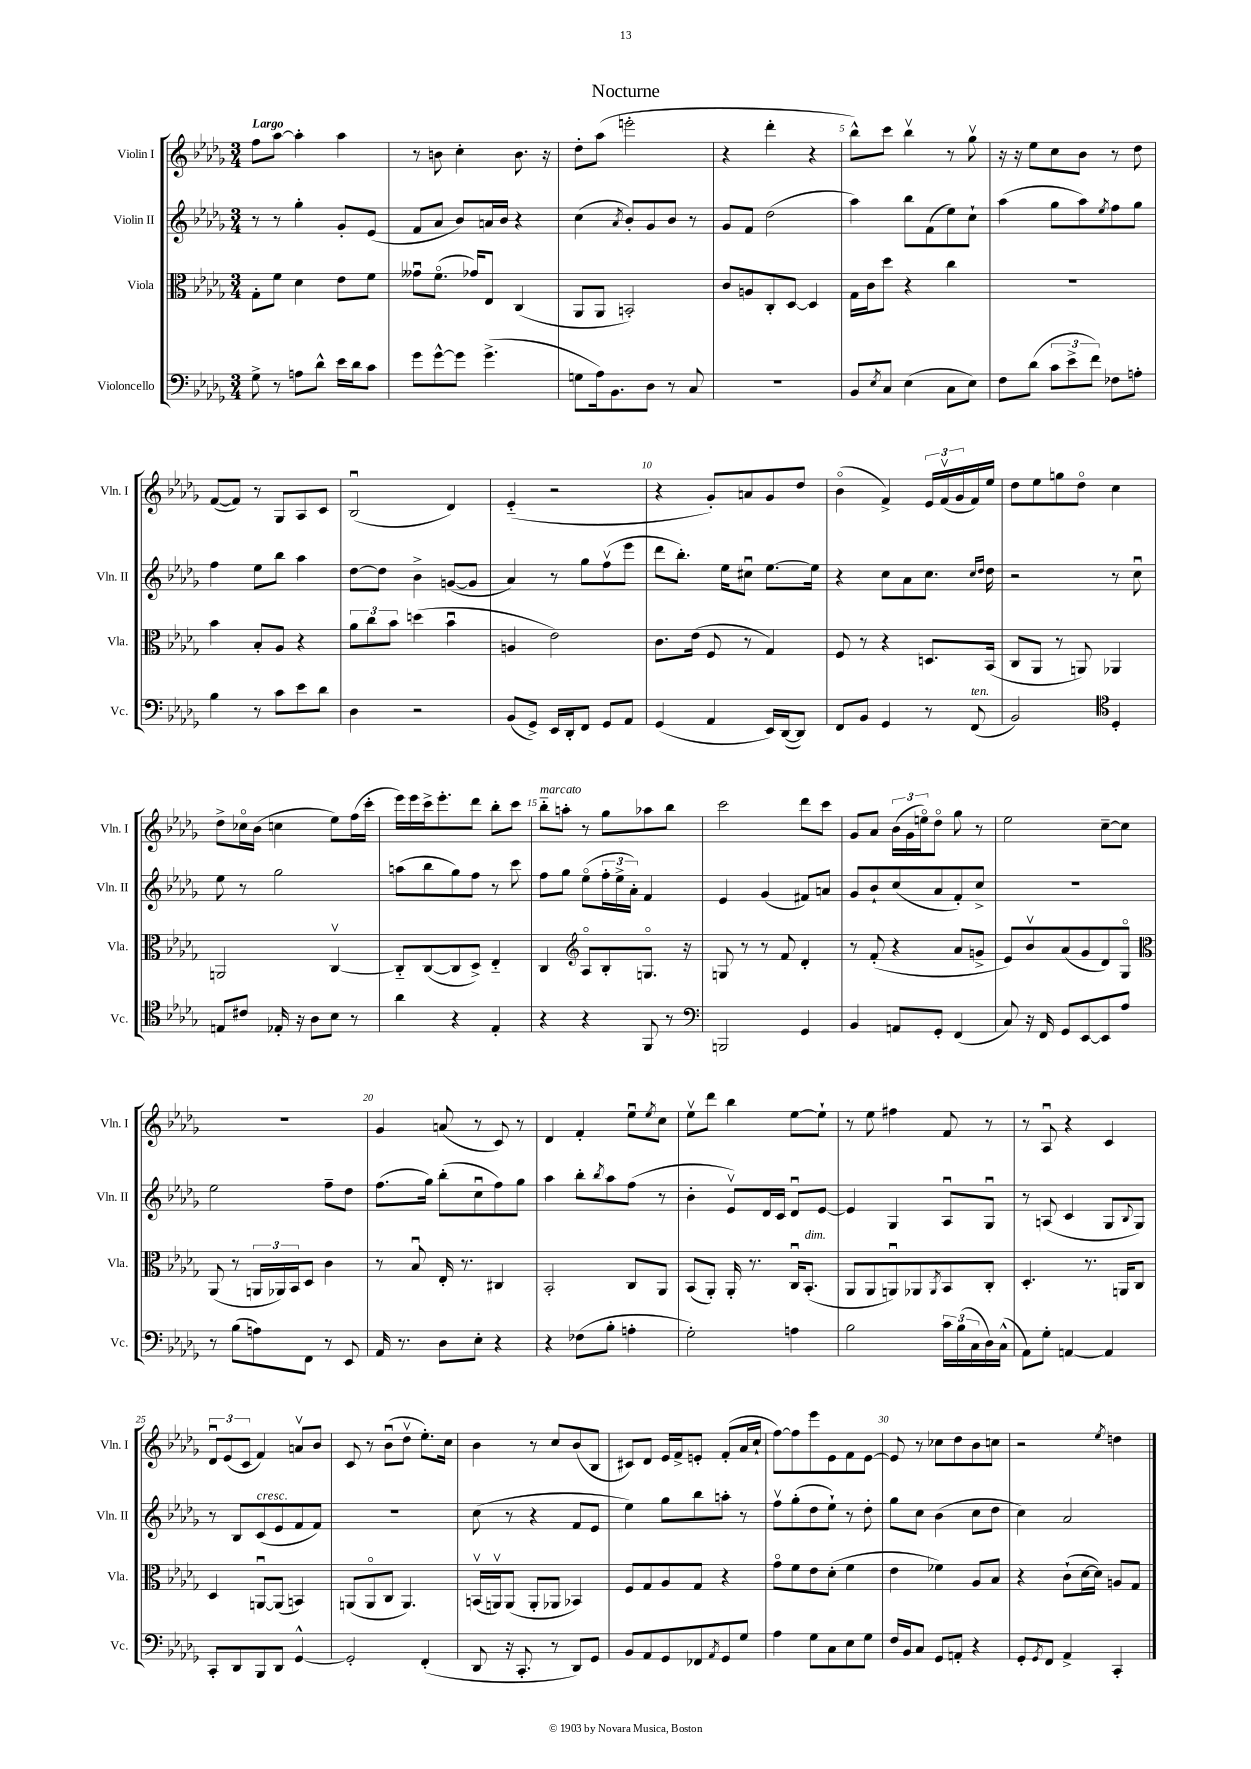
\header { title = "Nocturne" }
<<
\new StaffGroup <<
\new Staff = "s0" \with { instrumentName = "Violin I" shortInstrumentName = "Vln. I" } {
    \clef treble \key des \major \numericTimeSignature \time 3/4 \tempo "Largo"
    f''8 aes''8~ aes''4-. aes''4 |
    r8 b'8 c''4-. b'8. r16 |
    des''8-. aes''8( e'''2-. |
    r4 des'''4-. r4 |
    bes''8-^) c'''8 bes''4\upbow r8 ges''8\upbow |
    r16 r16 ees''8 c''8 bes'8 r8 des''8 |
    f'8~( f'8) r8 ges8 aes8 c'8 |
    bes2\downbow( des'4) |
    ees'4-_( r2 |
    r4 ges'8-.) a'8 ges'8 des''8 |
    bes'4\flageolet( f'4->) \tuplet 3/2 { ees'16 f'16\upbow( ges'16 } f'16) ees''16 |
    des''8 ees''8 g''8 des''8\flageolet c''4 |
    des''8-> ces''16\flageolet bes'16( c''4 ees''8) f''16( c'''16-. |
    ees'''16) ees'''16 c'''16-> ees'''8.-. des'''8 bes''8-. c'''8 |
    bes''8-_^\markup { \italic "marcato" } a''8-. r8 ges''8 aes''8 bes''8 |
    c'''2 des'''8 c'''8 |
    ges'8 aes'8 \tuplet 3/2 { bes'16( ges'16 e''16\flageolet) } des''8\flageolet ges''8 r8 |
    ees''2 c''8~-- c''8 |
    R2. |
    ges'4 a'8( r8 c'8) r8 |
    des'4 f'4-. ees''8\downbow \acciaccatura { ees''8 } c''8 |
    ees''8\upbow des'''8 bes''4 ees''8~ ees''8-! |
    r8 ees''8 fis''4 f'8 r8 |
    r8 aes8\downbow r4 c'4 |
    \tuplet 3/2 { des'8\downbow ees'8( c'8 } f'4) a'8\upbow bes'8 |
    c'8 r8 bes'8\downbow( des''8\upbow ees''8.-.) c''16 |
    bes'4 r8 c''8 bes'8( bes8 |
    cis'8) des'8 ees'16 f'16-> e'8-. f'8-.( aes'16 c''16-! |
    f''8~) f''8 ees'''8 ees'8 f'8 ees'8~ |
    ees'8 r8 ces''8 des''8 bes'8 c''8 |
    r2 \acciaccatura { ees''8 } d''4 \bar "|." |
}
\new Staff = "s1" \with { instrumentName = "Violin II" shortInstrumentName = "Vln. II" } {
    \clef treble \key des \major \numericTimeSignature \time 3/4
    r8 r8 ges''4-. ges'8-. ees'8( |
    f'8 aes'8 bes'8) a'16 bes'16 r4 |
    c''4( \acciaccatura { aes'8 } bes'8-.) ges'8 bes'8 r8 |
    ges'8 f'8 des''2( |
    aes''4) bes''8 f'8( ees''8) c''8-! |
    aes''4( ges''8 aes''8) \acciaccatura { ees''8 } f''8 ges''8 |
    f''4 ees''8 bes''8 aes''4 |
    des''8~ des''8 bes'4-> g'8~( g'8 |
    aes'4) r8 ges''8 f''8\upbow( ees'''8 |
    des'''8 bes''8.-.) ees''16 cis''8\downbow ees''8.~ ees''16 |
    r4 c''8 aes'8 c''8. \grace { c''16 des''16 } des''16 |
    r2 r8 c''8\downbow |
    ees''8 r8 ges''2 |
    a''8( bes''8 ges''8) f''8 r8 c'''8 |
    f''8 ges''8 ees''8\flageolet( \tuplet 3/2 { f''16-. ees''16-> aes'16-.) } f'4 |
    ees'4 ges'4( fis'8) a'8 |
    ges'8 bes'8-! c''8( aes'8 f'8-.) c''8-> |
    R2. |
    ees''2 f''8-- des''8 |
    f''8.( ges''16) bes''8-.( c''8\downbow f''8) ges''8 |
    aes''4 bes''8-. \acciaccatura { bes''8 } aes''8 f''8( r8 |
    bes'4-. ees'8\upbow) des'16 c'16 des'8\downbow ees'8~ |
    ees'4 ges4 aes8\downbow ges8\downbow |
    r8 a8( c'4 ges8 \appoggiatura { bes8 } ges8) |
    r8 bes8 c'8^\markup { \italic "cresc." }( ees'8 f'8 f'8) |
    R2. |
    c''8( r8 r4 f'8 ees'8 |
    ees''4) ges''8 bes''8 a''8-. r8 |
    f''8\upbow ges''8-.( des''8 ees''8-!) r8 des''8-. |
    ges''8 c''8 bes'4( c''8 des''8 |
    c''4) aes'2 \bar "|." |
}
\new Staff = "s2" \with { instrumentName = "Viola" shortInstrumentName = "Vla." } {
    \clef alto \key des \major \numericTimeSignature \time 3/4
    ges8-. f'8 des'4 ees'8 f'8 |
    geses'8\downbow f'8.\flageolet( ges'16) ees8 c4( |
    aes,8 aes,8 b,2-.) |
    c'8 a8 c8-. des8~ des4 |
    ges16 c'16 des''8 r4 c''4 |
    R2. |
    bes'4 bes8-. aes8 r4 |
    \tuplet 3/2 { aes'8 c''8 bes'8 } d''4( bes'4\downbow |
    a4 ees'2) |
    c'8. ees'16( f8 r8 ges4) |
    f8 r8 r4 d8. bes,16( |
    c8 aes,8 r8 a,8) aes,4 |
    a,2 c4~\upbow |
    c8-_ c8~( c8 des8->) ees4-_ |
    c4 \clef treble aes8\flageolet bes8-. g8.\flageolet r16 |
    g8 r8 r8 f'8 des'4-. |
    r8 f'8-.( r4 aes'8 g'8-> |
    ees'8) bes'8\upbow aes'8( ges'8 des'8) ges8\flageolet |
    \clef alto aes,8( r8 \tuplet 3/2 { a,16 aes,16) bes,16 } des8 c'4 |
    r8 bes8\downbow ees16-. r8. cis4 |
    bes,2-. c8 aes,8 |
    bes,8( aes,8-.) aes,16-. r8. c16\downbow bes,8.-.^\markup { \italic "dim." }( |
    aes,8 aes,8 a,8\downbow) aes,8 \acciaccatura { aes,8 } bes,8 c8-. |
    des4.-. r8. a,16 c8 |
    des4 a,8~\downbow a,8( b,4) |
    a,8( a,8\flageolet c8 a,4.) |
    b,16\upbow( a,16\upbow) a,8( a,8-. aes,8 bes,4) |
    f8 ges8 aes8 ges8 r4 |
    ges'8\flageolet f'8 ees'8 des'8-.( f'4 |
    ees'4 fes'4) aes8 bes8 |
    r4 c'8-!( des'16~ des'16) a8 ges8 \bar "|." |
}
\new Staff = "s3" \with { instrumentName = "Violoncello" shortInstrumentName = "Vc." } {
    \clef bass \key des \major \numericTimeSignature \time 3/4
    ges8-> r8 a8 des'8-^ ees'16 des'16 c'8 |
    ges'8 ges'8~-^ ges'8 ges'4.->( |
    g8 aes16) bes,8. des8 r8 c8 |
    R2. |
    bes,8 \acciaccatura { ees8 } c8 ees4( c8 ees8) |
    f8 des'8( \tuplet 3/2 { c'8 ees'8-> f'8) } fes8 a8-. |
    bes4 r8 c'8 ees'8 des'8 |
    des4 r2 |
    bes,8( ges,8->) ees,16 des,16-. f,8 ges,8 aes,8 |
    ges,4( aes,4 ees,16) des,16~( des,8) |
    f,8 bes,8 ges,4 r8 f,8^\markup { \italic "ten." }( |
    bes,2) \clef tenor des4-. |
    e8 cis'8 ees16-. r16 aes8 bes8 r8 |
    aes'4 r4 ees4-. |
    r4 r4 f,8 r8 |
    \clef bass b,,2 ges,4 |
    bes,4 a,8 ges,8-. f,4( |
    c8) r16 f,16 ges,8 ees,8~ ees,8 aes8 |
    r8 bes8( a8) f,8 r8 ees,8 |
    aes,16 r8. des8 ees8-. r4 |
    r4 fes8( bes8-. a4-. |
    ges2-.) a4 |
    bes2 \tuplet 3/2 { c'16 bes16( c16 } des16) c16-^( |
    aes,8) ges8-. a,4~ a,4 |
    c,8-. des,8 bes,,8 des,8 ges,4~-^ |
    ges,2-. f,4-.( |
    des,8 r16 c,8.-. r8 des,8) ges,8 |
    bes,8 aes,8 ges,8 fes,8 \acciaccatura { aes,8 } ges,8 ges8 |
    aes4 ges8 c8 ees8 ges8 |
    f16 bes,16 c8 ges,8 a,8-. r4 |
    ges,8-. \acciaccatura { ges,8 } f,8 aes,4-> c,4-. \bar "|." |
}
>>
>>
\layout { \context { \Score \override BarNumber.break-visibility = ##(#f #t #t) barNumberVisibility = #(every-nth-bar-number-visible 5) } }
